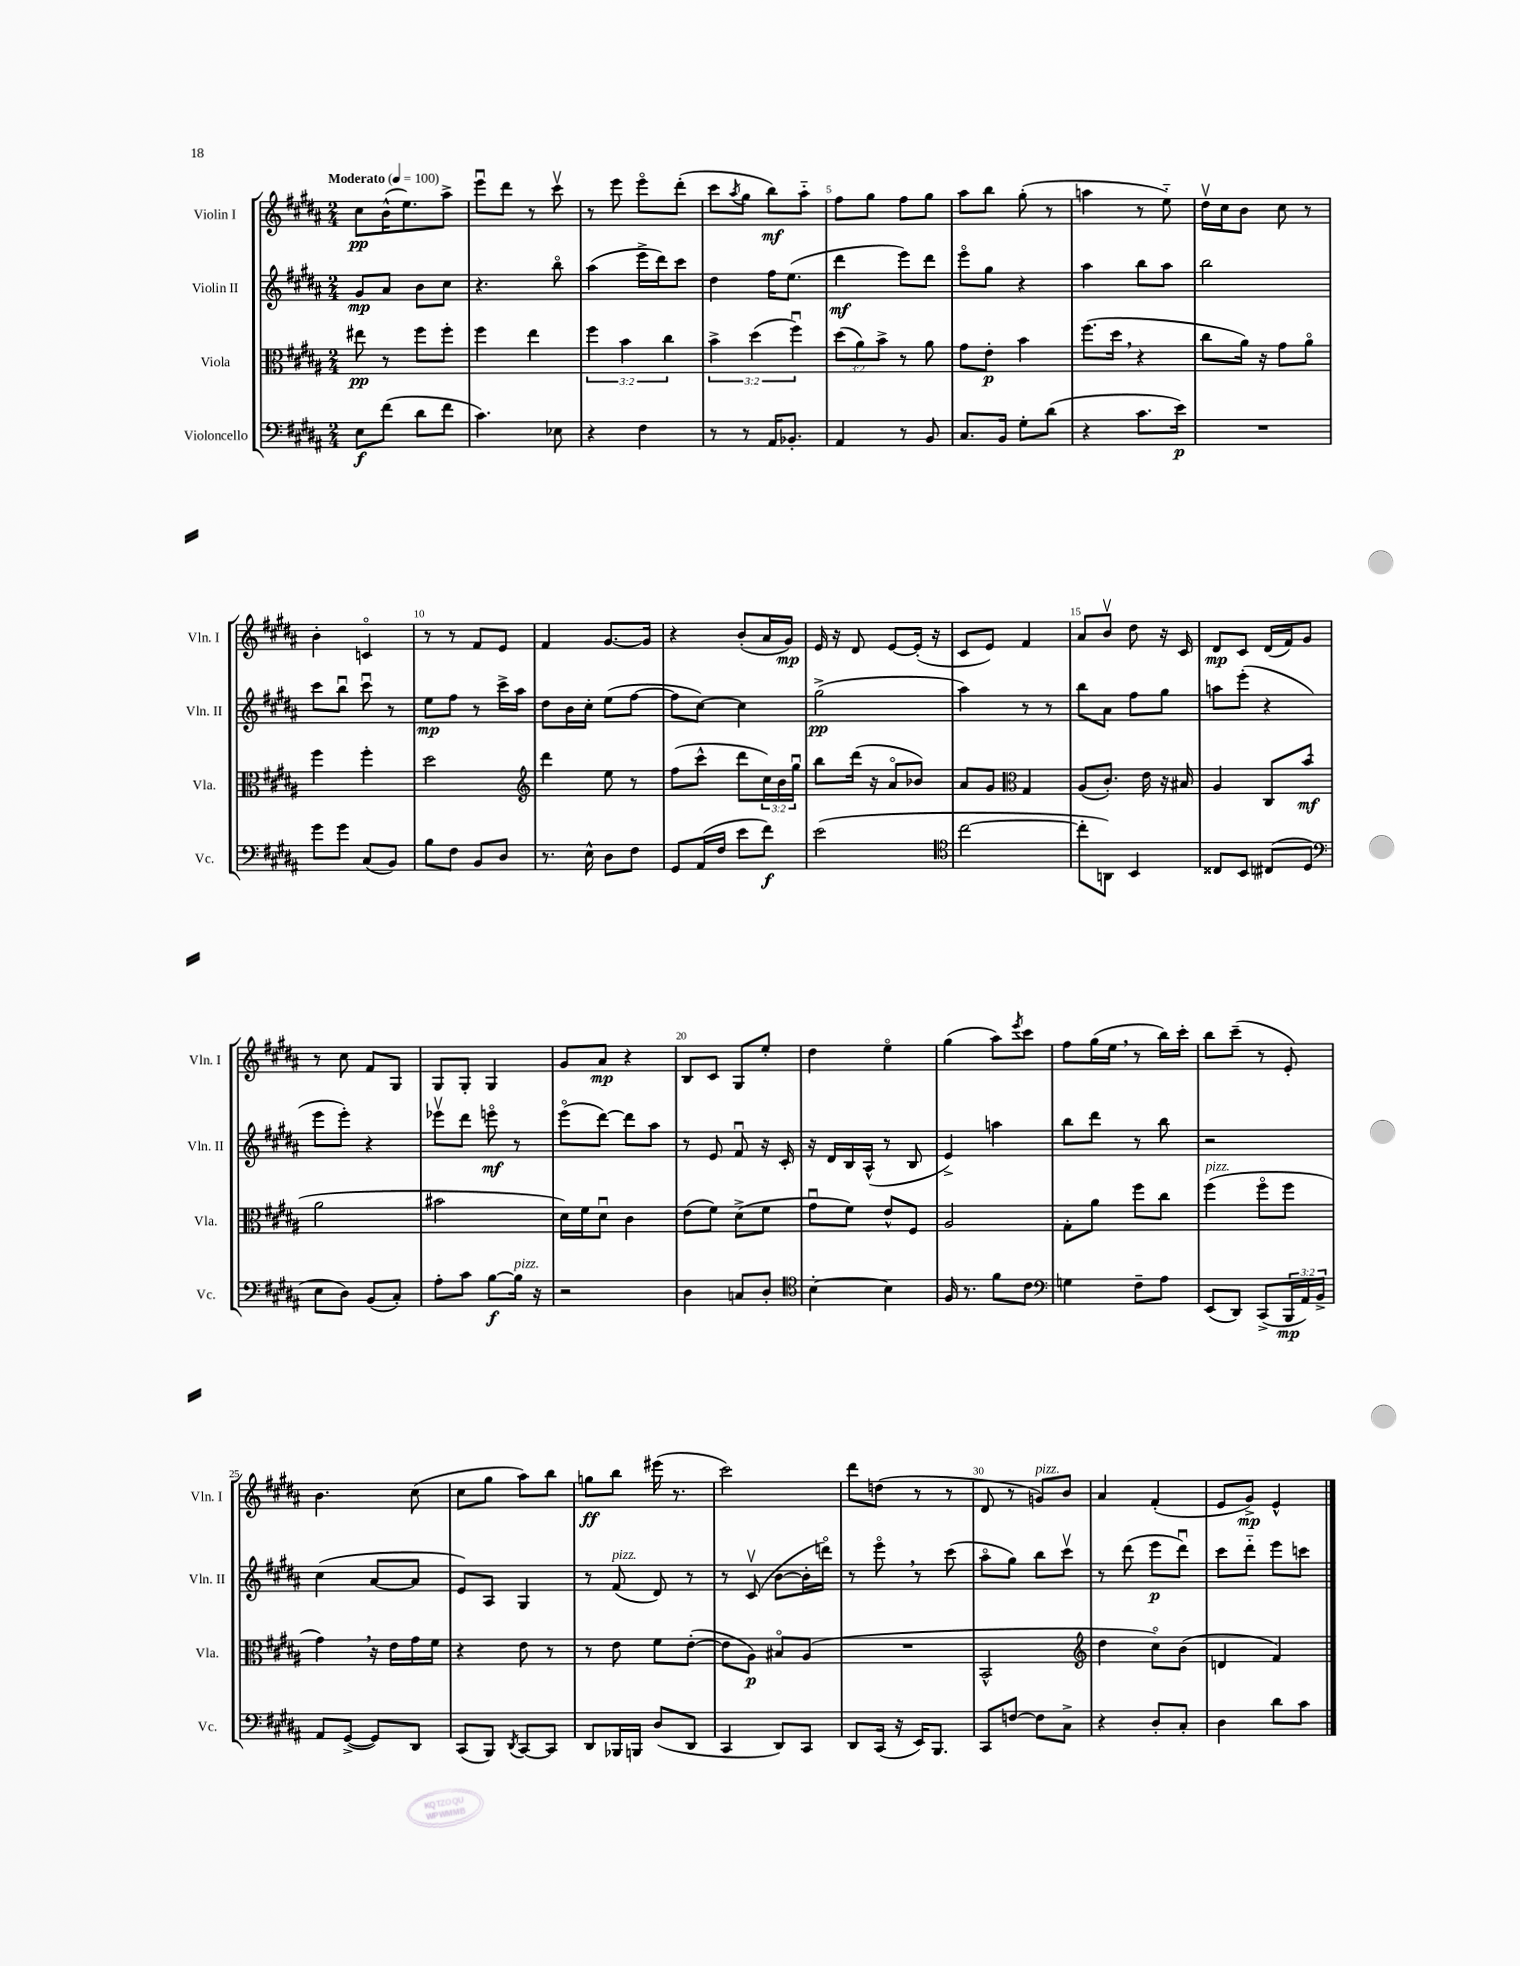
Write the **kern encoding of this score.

**kern	**dynam	**kern	**dynam	**kern	**dynam	**kern	**dynam
*part4	*part4	*part3	*part3	*part2	*part2	*part1	*part1
*staff4	*staff4	*staff3	*staff3	*staff2	*staff2	*staff1	*staff1
*I"Violoncello	*	*I"Viola	*	*I"Violin II	*	*I"Violin I	*
*I'Vc.	*	*I'Vla.	*	*I'Vln. II	*	*I'Vln. I	*
*clefF4	*	*clefC3	*	*clefG2	*	*clefG2	*
*k[f#c#g#d#a#]	*	*k[f#c#g#d#a#]	*	*k[f#c#g#d#a#]	*	*k[f#c#g#d#a#]	*
*M2/4	*	*M2/4	*	*M2/4	*	*M2/4	*
*MM100	*	*MM100	*	*MM100	*	*MM100	*
=1	=1	=1	=1	=1	=1	=1	=1
!	!	!	!	!	!	!LO:TX:a:B:t=Moderato	!
8E\L	f	8ee#X\	pp	8g#/L	mp	8cc#\L	pp
(8f#\J	.	8r	.	8a#/J	.	(16b^^\K	.
.	.	.	.	.	.	8.ee\)	.
8d#\L	.	8ff#\L	.	8b\L	.	.	.
8f#\J	.	8ff#'\J	.	8cc#\J	.	8aa#^\J	.
=2	=2	=2	=2	=2	=2	=2	=2
4.c#\)	.	4ff#\	.	4.r	.	8eeeu\L	.
.	.	.	.	.	.	8ddd#\J	.
.	.	4ee\	.	.	.	8r	.
8E-X\	.	.	.	8bb\	.	8ccc#v\	.
=3	=3	=3	=3	=3	=3	=3	=3
4r	.	6ff#\	.	(4aa#\	.	8r	.
.	.	.	.	.	.	8eee\	.
.	.	6b\	.	.	.	.	.
4F#\	.	.	.	16eee^\LL	.	8eee\L	.
.	.	.	.	16ddd#\J)	.	.	.
.	.	6cc#\	.	.	.	.	.
.	.	.	.	8ccc#\J	.	(8ddd#'\J	.
=4	=4	=4	=4	=4	=4	=4	=4
8r	.	6b^\	.	4dd#\	.	8ccc#\L	.
.	.	.	.	.	.	8qaa#/	.
8r	.	.	.	.	.	8gg#\J	.
.	.	(6dd#\	.	.	.	.	.
16AA#/KL	.	.	.	16ff#\KL	.	8bb\L)	mf
8.BB-X'/J	.	.	.	(8.ee\J	.	.	.
.	.	6ff#u\)	.	.	.	.	.
.	.	.	.	.	.	8aa#\J	.
=5	=5	=5	=5	=5	=5	=5	=5
4AA#/	.	(12dd#\L	.	4ddd#\	mf	8ff#\L	.
.	.	12a#\)	.	.	.	.	.
.	.	.	.	.	.	8gg#\J	.
.	.	12b^\J	.	.	.	.	.
8r	.	8r	.	8eee\L)	.	8ff#\L	.
8BB/	.	8a#\	.	8ddd#\J	.	8gg#\J	.
=6	=6	=6	=6	=6	=6	=6	=6
8.C#/L	.	8g#\L	.	8eee\L	.	8aa#\L	.
.	.	8e'\J	p	8gg#\J	.	8bb\J	.
16BB/Jk	.	.	.	.	.	.	.
8G#'\L	.	4b\	.	4r	.	(8gg#'\	.
(8d#\J	.	.	.	.	.	8r	.
=7	=7	=7	=7	=7	=7	=7	=7
4r	.	(8.ff#\L	.	4aa#\	.	4aan\	.
.	.	16dd#,\Jk	.	.	.	.	.
8.c#\L	.	4r	.	8bb\L	.	8r	.
.	.	.	.	8aa#\J	.	8ee\)	.
16e\Jk)	p	.	.	.	.	.	.
=8	=8	=8	=8	=8	=8	=8	=8
2r	.	8cc#\L	.	2bb\	.	16dd#v\LL	.
.	.	.	.	.	.	16cc#\J	.
.	.	16a#\Jk)	.	.	.	8b\J	.
.	.	16r	.	.	.	.	.
.	.	8g#\L	.	.	.	8cc#\	.
.	.	8a#\J	.	.	.	8r	.
!!LO:LB:g=z
=9	=9	=9	=9	=9	=9	=9	=9
8g#\L	.	4ff#\	.	8ccc#\L	.	4b'\	.
8g#\J	.	.	.	8bbu\J	.	.	.
(8C#/L	.	4ff#'\	.	8ccc#u\	.	4cn/	.
8BB/J)	.	.	.	8r	.	.	.
=10	=10	=10	=10	=10	=10	=10	=10
8B\L	.	2dd#\	.	8ee\L	mp	8r	.
8F#\J	.	.	.	8ff#\J	.	8r	.
8BB/L	.	.	.	8r	.	8f#/L	.
8D#/J	.	.	.	16ccc#^\LL	.	8e/J	.
.	.	.	.	16aa#\JJ	.	.	.
=11	=11	=11	=11	=11	=11	=11	=11
*	*	*clefG2	*	*	*	*	*
8.r	.	4ddd#\	.	8dd#\L	.	4f#/	.
.	.	.	.	16b\L	.	.	.
16E^^\	.	.	.	16cc#'\JJ	.	.	.
8D#\L	.	8ee\	.	(8ee\L	.	[8.g#/L	.
8F#\J	.	8r	.	[8ff#\J	.	.	.
.	.	.	.	.	.	16g#/Jk]	.
=12	=12	=12	=12	=12	=12	=12	=12
8GG#/L	.	(8ff#\L	.	8ff#\L]	.	4r	.
(16AA#/L	.	8ccc#^^\J	.	[8cc#\J)	.	.	.
16F#/JJ	.	.	.	.	.	.	.
8e\L	.	8ddd#\L	.	4cc#\]	.	(8b'/L	.
8f#\J)	f	24cc#\L)	.	.	.	16a#/L	.
.	.	24b\	.	.	.	.	.
.	.	.	.	.	.	16g#/JJ)	mp
.	.	24gg#u\JJ	.	.	.	.	.
=13	=13	=13	=13	=13	=13	=13	=13
(2e\	.	8bb\L	.	(2gg#^\	pp	16e/	.
.	.	.	.	.	.	16r	.
.	.	(16ddd#\Jk	.	.	.	8d#/	.
.	.	16r	.	.	.	.	.
.	.	8a#/L	.	.	.	[8e/L	.
.	.	8b-X/J)	.	.	.	(16e'/Jk]	.
.	.	.	.	.	.	16r	.
=14	=14	=14	=14	=14	=14	=14	=14
*clefC4	*	*	*	*	*	*	*
[2cc#\	.	8a#/L	.	4aa#\)	.	8c#/L	.
.	.	8g#/J	.	.	.	8e/J)	.
*	*	*clefC3	*	*	*	*	*
.	.	4G#/	.	8r	.	4f#/	.
.	.	.	.	8r	.	.	.
=15	=15	=15	=15	=15	=15	=15	=15
8cc#'\L]	.	(8A#/L	.	8bb\L	.	8a#/L	.
8AAn\J)	.	8.c#'/J)	.	8a#\J	.	8bv/J	.
4BB/	.	.	.	8ff#\L	.	8dd#\	.
.	.	16e\	.	.	.	.	.
.	.	16r	.	8gg#\J	.	16r	.
.	.	16B#X/	.	.	.	16c#/	.
=16	=16	=16	=16	=16	=16	=16	=16
8C##X/L	.	4A#/	.	8aan\L	.	8d#/L	mp
8BB/J	.	.	.	(8eee'\J	.	8c#/J	.
(8C#X/L	.	8C#/L	.	4r	.	(16d#/LL	.
.	.	.	.	.	.	16f#/J)	.
8D#/J	.	(8b/J	mf	.	.	8g#/J	.
!!LO:LB:g=z
=17	=17	=17	=17	=17	=17	=17	=17
*clefF4	*	*	*	*	*	*	*
8E\L	.	2a#\	.	8eee\L	.	8r	.
8D#\J)	.	.	.	8eee'\J)	.	8cc#\	.
(8BB/L	.	.	.	4r	.	8f#/L	.
8C#'/J)	.	.	.	.	.	8G#/J	.
=18	=18	=18	=18	=18	=18	=18	=18
8A#'\L	.	2b#X\	.	8eee-Xv\L	.	8G#/L	.
8c#\J	.	.	.	8ddd#\J	.	8G#'/J	.
[8B\L	f	.	.	8eeen\	mf	4G#/	.
!LO:TX:a:i:t=pizz.	!	!	!	!	!	!	!
16B\Jk]	.	.	.	8r	.	.	.
16r	.	.	.	.	.	.	.
=19	=19	=19	=19	=19	=19	=19	=19
2r	.	16d#\LL)	.	(8eee\L	.	8g#/L	.
.	.	16f#\J	.	.	.	.	.
.	.	8d#u\J	.	[8ddd#\J)	.	8a#/J	mp
.	.	4c#\	.	8ddd#\L]	.	4r	.
.	.	.	.	8aa#\J	.	.	.
=20	=20	=20	=20	=20	=20	=20	=20
4D#\	.	(8e\L	.	8r	.	8B/L	.
.	.	8f#\J)	.	8e/	.	8c#/J	.
8Cn/L	.	(8d#^\L	.	8f#u/	.	8G#/L	.
8D#'/J	.	8f#\J	.	16r	.	8ee'/J	.
.	.	.	.	16c#'/	.	.	.
=21	=21	=21	=21	=21	=21	=21	=21
*clefC4	*	*	*	*	*	*	*
[4B'\	.	8g#u\L	.	16r	.	4dd#\	.
.	.	.	.	16d#/LL	.	.	.
.	.	8f#\J)	.	16B/	.	.	.
.	.	.	.	(16A#^^/JJ	.	.	.
4B\]	.	8e^^/L	.	8r	.	4ee\	.
.	.	8F#/J	.	8B/	.	.	.
=22	=22	=22	=22	=22	=22	=22	=22
16F#/	.	2A#/	.	4e^/)	.	(4gg#\	.
8.r	.	.	.	.	.	.	.
8f#\L	.	.	.	4aan\	.	8aa#\L)	.
.	.	.	.	.	.	8qeee/	.
8c#\J	.	.	.	.	.	8ccc#\J	.
=23	=23	=23	=23	=23	=23	=23	=23
*clefF4	*	*	*	*	*	*	*
4Gn\	.	8G#'\L	.	8bb\L	.	8ff#\L	.
.	.	8a#\J	.	8ddd#\J	.	(16gg#\L	.
.	.	.	.	.	.	16ee,\JJ	.
8F#~\L	.	8ff#\L	.	8r	.	8r	.
8A#\J	.	8cc#\J	.	8bb\	.	16bb\LL)	.
.	.	.	.	.	.	16ccc#'\JJ	.
=24	=24	=24	=24	=24	=24	=24	=24
!	!	!LO:TX:a:i:t=pizz.	!	!	!	!	!
(8EE/L	.	(4ff#\	.	2r	.	8bb\L	.
8DD#/J)	.	.	.	.	.	(8ccc#~\J	.
(8CC#^/L	.	8ff#\L	.	.	.	8r	.
24BBB/L	mp	8ff#\J	.	.	.	8e'/)	.
24AA#/)	.	.	.	.	.	.	.
24BB^/JJ	.	.	.	.	.	.	.
!!LO:LB:g=z
=25	=25	=25	=25	=25	=25	=25	=25
8AA#/L	.	4g#,\)	.	(4cc#\	.	4.b\	.
([8GG#^/J	.	.	.	.	.	.	.
8GG#/L])	.	16r	.	[8a#/L	.	.	.
.	.	16e\LL	.	.	.	.	.
8DD#/J	.	16g#\	.	8a#/J]	.	(8cc#\	.
.	.	16f#\JJ	.	.	.	.	.
=26	=26	=26	=26	=26	=26	=26	=26
(8CC#/L	.	4r	.	8e/L)	.	8cc#\L	.
8BBB/J)	.	.	.	8A#/J	.	8gg#\J	.
8qDD#/	.	.	.	.	.	.	.
[8CC#/L	.	8e\	.	4G#/	.	8aa#\L)	.
8CC#/J]	.	8r	.	.	.	8bb\J	.
=27	=27	=27	=27	=27	=27	=27	=27
8DD#/L	.	8r	.	8r	.	8ggn\L	ff
!	!	!	!	!LO:TX:a:i:t=pizz.	!	!	!
16BBB-X/L	.	8e\	.	(8f#/	.	8bb\J	.
16BBBn/JJ	.	.	.	.	.	.	.
(8D#/L	.	8f#\L	.	8d#/)	.	(16eee#X\	.
.	.	.	.	.	.	8.r	.
8DD#/J	.	([8e'\J	.	8r	.	.	.
=28	=28	=28	=28	=28	=28	=28	=28
4CC#/	.	8e\L]	.	8r	.	2ccc#\)	.
.	.	8A#\J)	p	(8c#v/	.	.	.
8DD#/L)	.	8B#X/L	.	[8b\L	.	.	.
8CC#/J	.	(8A#/J	.	16b'\L]	.	.	.
.	.	.	.	16dddn\JJ)	.	.	.
=29	=29	=29	=29	=29	=29	=29	=29
8DD#/L	.	2r	.	8r	.	8ddd#\L	.
(16CC#/Jk	.	.	.	8eee,\	.	(8ddn\J	.
16r	.	.	.	.	.	.	.
16EE/KL)	.	.	.	8r	.	8r	.
8.BBB/J	.	.	.	.	.	.	.
.	.	.	.	(8ccc#\	.	8r	.
=30	=30	=30	=30	=30	=30	=30	=30
8CC#/L	.	2BB^^/	.	8aa#\L	.	8d#/	.
[8Fn/J	.	.	.	8gg#\J)	.	8r	.
!	!	!	!	!	!	!LO:TX:a:i:t=pizz.	!
8F\L]	.	.	.	8bb\L	.	8gn/L)	.
8C#^\J	.	.	.	8ccc#v\J	.	8b/J	.
=31	=31	=31	=31	=31	=31	=31	=31
*	*	*clefG2	*	*	*	*	*
4r	.	4dd#\	.	8r	.	4a#/	.
.	.	.	.	(8ddd#\	.	.	.
8D#'/L	.	8cc#\L)	.	8eee\L	p	(4f#'/	.
8C#'/J	.	(8b\J	.	8ddd#u\J)	.	.	.
=32	=32	=32	=32	=32	=32	=32	=32
4D#\	.	4dn/	.	8ccc#\L	.	8e/L	.
.	.	.	.	8ddd#\J	.	8g#^/J)	mp
8d#\L	.	4f#/)	.	8eee\L	.	4e^^/	.
8c#\J	.	.	.	8cccn\J	.	.	.
==	==	==	==	==	==	==	==
*-	*-	*-	*-	*-	*-	*-	*-
